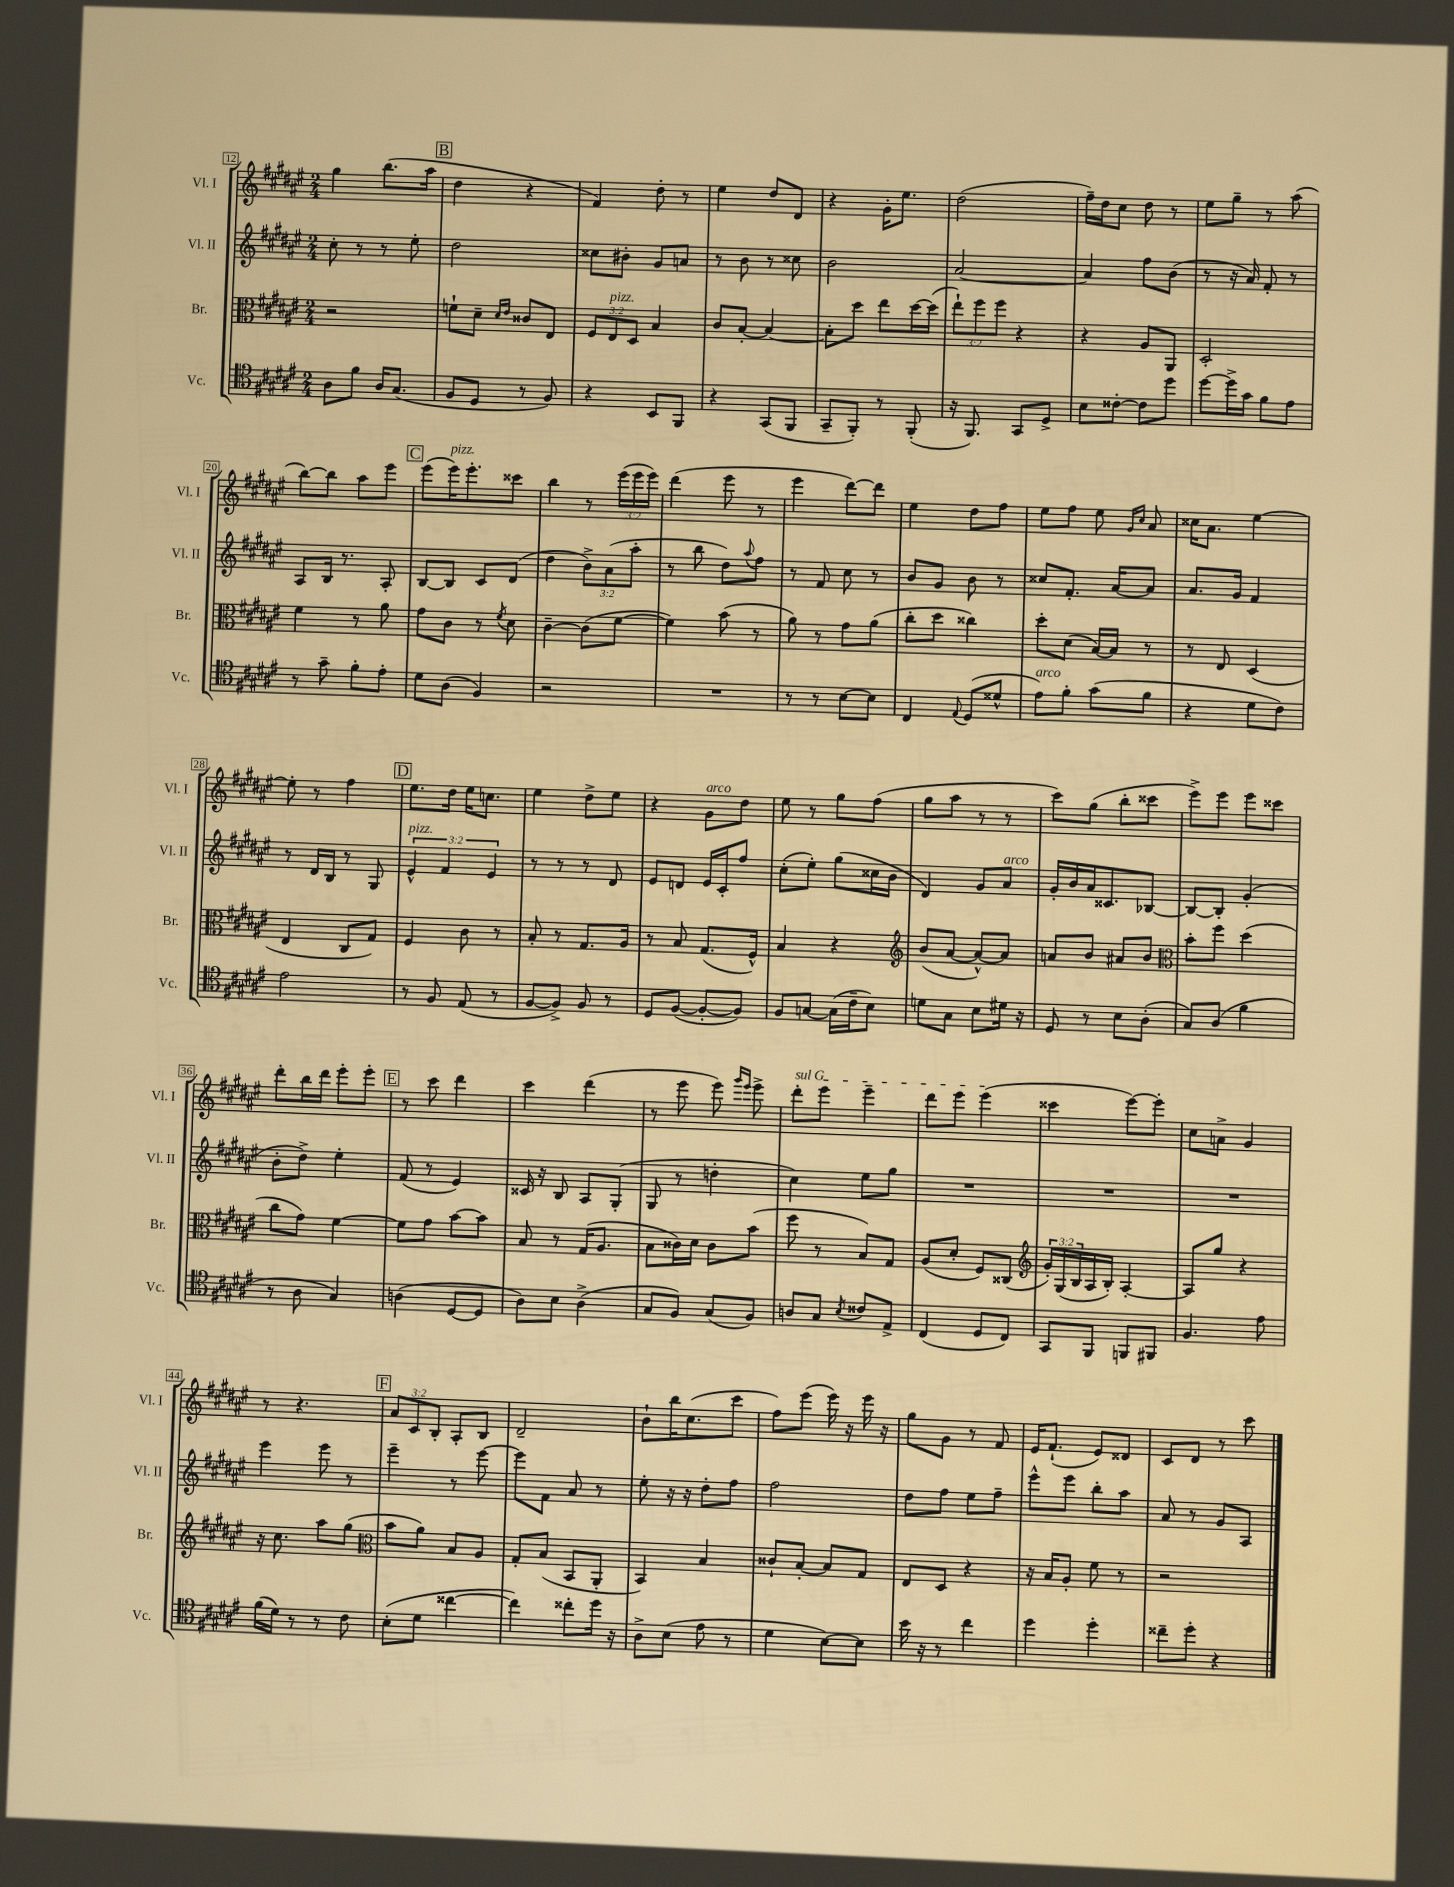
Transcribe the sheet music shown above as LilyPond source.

<<
\new StaffGroup <<
\new Staff = "s0" \with { instrumentName = "Vl. I" shortInstrumentName = "Vl. I" } {
    \clef treble \key fis \major \numericTimeSignature \time 2/4 \override Staff.TupletNumber.text = #tuplet-number::calc-fraction-text
    gis''4 b''8.( ais''16 |
    \mark \markup { \box "B" } dis''4 r4 |
    fis'4) dis''8-. r8 |
    eis''4 dis''8 dis'8 |
    r4 gis'16-. eis''8. |
    dis''2( |
    fis''16--) dis''16 cis''8 dis''8 r8 |
    eis''8 gis''8-- r8 ais''8( |
    b''8~) b''8 ais''8 eis'''8 |
    \mark \markup { \box "C" } eis'''8( eis'''16^\markup { \italic "pizz." }) eis'''8.-. cisis'''8 |
    b''4 r8 \tuplet 3/2 { eis'''16( eis'''16 eis'''16) } |
    dis'''4( eis'''8 r8 |
    eis'''4 dis'''8~) dis'''8 |
    eis''4 dis''8 fis''8 |
    eis''8 fis''8 eis''8 \grace { gis'16 cis''16 } ais'8 |
    cisis''16 ais'8. eis''4~ |
    eis''8-. r8 fis''4 |
    \mark \markup { \box "D" } eis''8. dis''16 eis''16 c''8. |
    eis''4 dis''8-> eis''8 |
    r4 gis'8^\markup { \italic "arco" } dis''8 |
    eis''8 r8 gis''8 fis''8( |
    gis''8 ais''8 r8 r8 |
    cis'''8) gis''8( b''8-. cisis'''8 |
    eis'''8->) eis'''8 eis'''8 cisis'''8 |
    dis'''8-. b''16 dis'''16 eis'''8-. eis'''8-. |
    \mark \markup { \box "E" } r8 cis'''8 dis'''4 |
    cis'''4 dis'''4( |
    r8 eis'''8 eis'''8) \grace { gis'''16 eis'''16 } eis'''8-> |
    \once \override TextSpanner.bound-details.left.text = \markup { \italic "sul G" } dis'''8-.\startTextSpan eis'''8 eis'''4-- |
    dis'''8 eis'''8 eis'''4\stopTextSpan( |
    cisis'''4 eis'''8~) eis'''8-. |
    cis''8 a'8-> gis'4 |
    r8 r4. |
    \mark \markup { \box "F" } \tuplet 3/2 { ais'8 cis'8 b8-. } ais8-. b8 |
    dis'2-- |
    b'8-! b''16 cis''8.( cis'''8 |
    fis''8) eis'''8( eis'''16) r16 eis'''16 r16 |
    gis''8 gis'8 r8 fis'8 |
    eis'16 fis'8.-!( eis'8) disis'8 |
    cis'8 dis'8 r8 cis'''8 \bar "|." |
}
\new Staff = "s1" \with { instrumentName = "Vl. II" shortInstrumentName = "Vl. II" } {
    \clef treble \key fis \major \numericTimeSignature \time 2/4 \override Staff.TupletNumber.text = #tuplet-number::calc-fraction-text
    cis''8-. r8 r8 eis''8-. |
    \mark \markup { \box "B" } dis''2 |
    cisis''8 bis'8-. gis'8 a'8 |
    r8 b'8 r8 cisis''8 |
    b'2 |
    ais'2~ |
    ais'4 fis''8 b'8( |
    r8 r16 ais'16) fis'8-. r8 |
    ais8 b16 r8. ais8-. |
    \mark \markup { \box "C" } b8~ b8 cis'8 dis'8( |
    dis''4 \tuplet 3/2 { b'8->) ais'8( ais''8-. } |
    r8 b''8 dis''8) \appoggiatura { ais''8 } fis''8 |
    r8 fis'8 cis''8 r8 |
    b'8 gis'8 b'8 r8 |
    cisis''8 fis'8.-. ais'16~ ais'8 |
    ais'8. gis'16 fis'4 |
    r8 dis'16 b16 r8 gis8 |
    \mark \markup { \box "D" } \tuplet 3/2 { eis'4-^^\markup { \italic "pizz." } fis'4 eis'4 } |
    r8 r8 r8 dis'8 |
    eis'8 d'8 eis'16 cis'16-. fis''8 |
    cis''8-.( eis''8-.) gis''8( cisis''16 b'16 |
    dis'4) gis'8 ais'8^\markup { \italic "arco" } |
    gis'16-. b'16 ais'16 cisis'8. bes8~ |
    bes8~ bes8-. gis'4-.( |
    b'8-. dis''8->) eis''4-. |
    \mark \markup { \box "E" } fis'8( r8 eis'4) |
    cisis'16 r16 b8 ais8 gis8-.( |
    gis8 r8 d''4-. |
    cis''4) eis''8 gis''8 |
    R2 |
    R2 |
    R2 |
    eis'''4 eis'''8 r8 |
    \mark \markup { \box "F" } eis'''4-- r8 eis'''8~ |
    eis'''8 fis'8 ais'8 r8 |
    eis''8-. r16 r16 dis''8-. fis''8 |
    fis''2 |
    dis''8 fis''8 eis''8 fis''8-- |
    eis'''8-^ eis'''8 b''8-. ais''8 |
    ais'8 r8 gis'8 ais8 \bar "|." |
}
\new Staff = "s2" \with { instrumentName = "Br." shortInstrumentName = "Br." } {
    \clef alto \key fis \major \numericTimeSignature \time 2/4 \override Staff.TupletNumber.text = #tuplet-number::calc-fraction-text
    r2 |
    \mark \markup { \box "B" } f'8-! dis'8-- \grace { dis'16 eis'16 } cisis'8 eis8 |
    \tuplet 3/2 { fis8 eis8^\markup { \italic "pizz." } dis8 } b4 |
    cis'8 b8~-. b4~ |
    b8-. dis''8 eis''8 dis''16~ dis''16( |
    \tuplet 3/2 { eis''8-!) fis''8 fis''8 } r4 |
    r4 ais8 ais,8 |
    dis2-. |
    fis'4 r8 ais'8 |
    \mark \markup { \box "C" } gis'8 cis'8 r8 \acciaccatura { fis'8 } dis'8 |
    cis'4~-- cis'8( fis'8~ |
    fis'4) b'8( r8 |
    ais'8) r8 gis'8 ais'8( |
    cis''8-. dis''8 cisis''4) |
    dis''8-. dis'8( b16~) b16 r8 |
    r8 eis8 dis4( |
    eis4 cis8 gis8) |
    \mark \markup { \box "D" } fis4 cis'8 r8 |
    b8-. r8 gis8. ais16 |
    r8 b8 gis8.( fis16-^) |
    b4 r4 |
    \clef treble b'8( ais'8~ ais'8~-^) ais'8 |
    a'8 b'8 ais'8 b'8 |
    \clef alto b'8-. fis''8 dis''4( |
    cis''8 gis'8) fis'4~ |
    \mark \markup { \box "E" } fis'8 gis'8 b'8~ b'8 |
    b8 r8 gis16( ais8. |
    b8 cisis'16) dis'16 cisis'8 b'8( |
    fis''8 r8 b8) gis8 |
    ais8( dis'8-. fis8) cisis8( |
    \clef treble \tuplet 3/2 { gis'16-.) gis16( b16 } ais16 b16-.) ais4~-. |
    ais8 gis''8 r4 |
    r16 cis''8. ais''8 gis''8( |
    \mark \markup { \box "F" } \clef alto b'8 ais'8) b8 ais8 |
    gis8-. b8( b,8 ais,8-. |
    b,4) b4 |
    cisis'8-! b8~-. b8 gis8 |
    eis8 dis8 r4 |
    r16 b16 ais8-. fis'8 r8 |
    r2 \bar "|." |
}
\new Staff = "s3" \with { instrumentName = "Vc." shortInstrumentName = "Vc." } {
    \clef tenor \key fis \major \numericTimeSignature \time 2/4
    ais8 fis'8 ais16 gis8.( |
    \mark \markup { \box "B" } fis8 dis8 r8 fis8) |
    r4 b,8 fis,8 |
    r4 gis,8( fis,8 |
    gis,8-- fis,8-.) r8 fis,8-.( |
    r16 fis,8.) gis,8 dis8-> |
    b8 cisis'8~-. cisis'8 dis''8 |
    dis''8~ dis''16-> gis'16 fis'8 eis'8 |
    r8 gis'8-- fis'8-. eis'8-. |
    \mark \markup { \box "C" } dis'8 ais8( fis4) |
    r2 |
    R2 |
    r8 r8 b8~ b8 |
    cis4 \appoggiatura { eis8 } dis8( disis'8-^ |
    eis'8^\markup { \italic "arco" }) fis'8-. gis'8( fis'8 |
    r4 dis'8 cis'8) |
    eis'2 |
    \mark \markup { \box "D" } r8 fis8 eis8( r8 |
    fis8~ fis8->) fis8 r8 |
    dis8 fis8~( fis8~-. fis8) |
    fis8 g8~ g16( cis'16-- b8) |
    d'8 gis8 b8 dis'16 r16 |
    dis8 r8 b8 ais8-.( |
    gis8) ais8( fis'4 |
    r8 ais8 gis4) |
    \mark \markup { \box "E" } a4( dis8~ dis8 |
    ais8) b8 ais4->( |
    gis8 fis8) gis8( fis8) |
    a8 gis8 \acciaccatura { b8 } cisis'8 eis8-> |
    cis4( dis8 cis8) |
    gis,8 fis,8 f,8 fis,8 |
    fis4. eis'8 |
    fis'16( dis'16) r8 r8 cis'8 |
    \mark \markup { \box "F" } b8-.( dis'8 cisis''4~ |
    cisis''4) cisis''8-. dis''16 r16 |
    ais8-> b8( eis'8 r8 |
    dis'4 b8~) b8 |
    b'16 r16 r8 cis''4 |
    dis''4 dis''4-. |
    cisis''8-- dis''8-. r4 \bar "|." |
}
>>
>>
\layout { \context { \Score currentBarNumber = #12 \override BarNumber.stencil = #(make-stencil-boxer 0.1 0.3 ly:text-interface::print) } }
